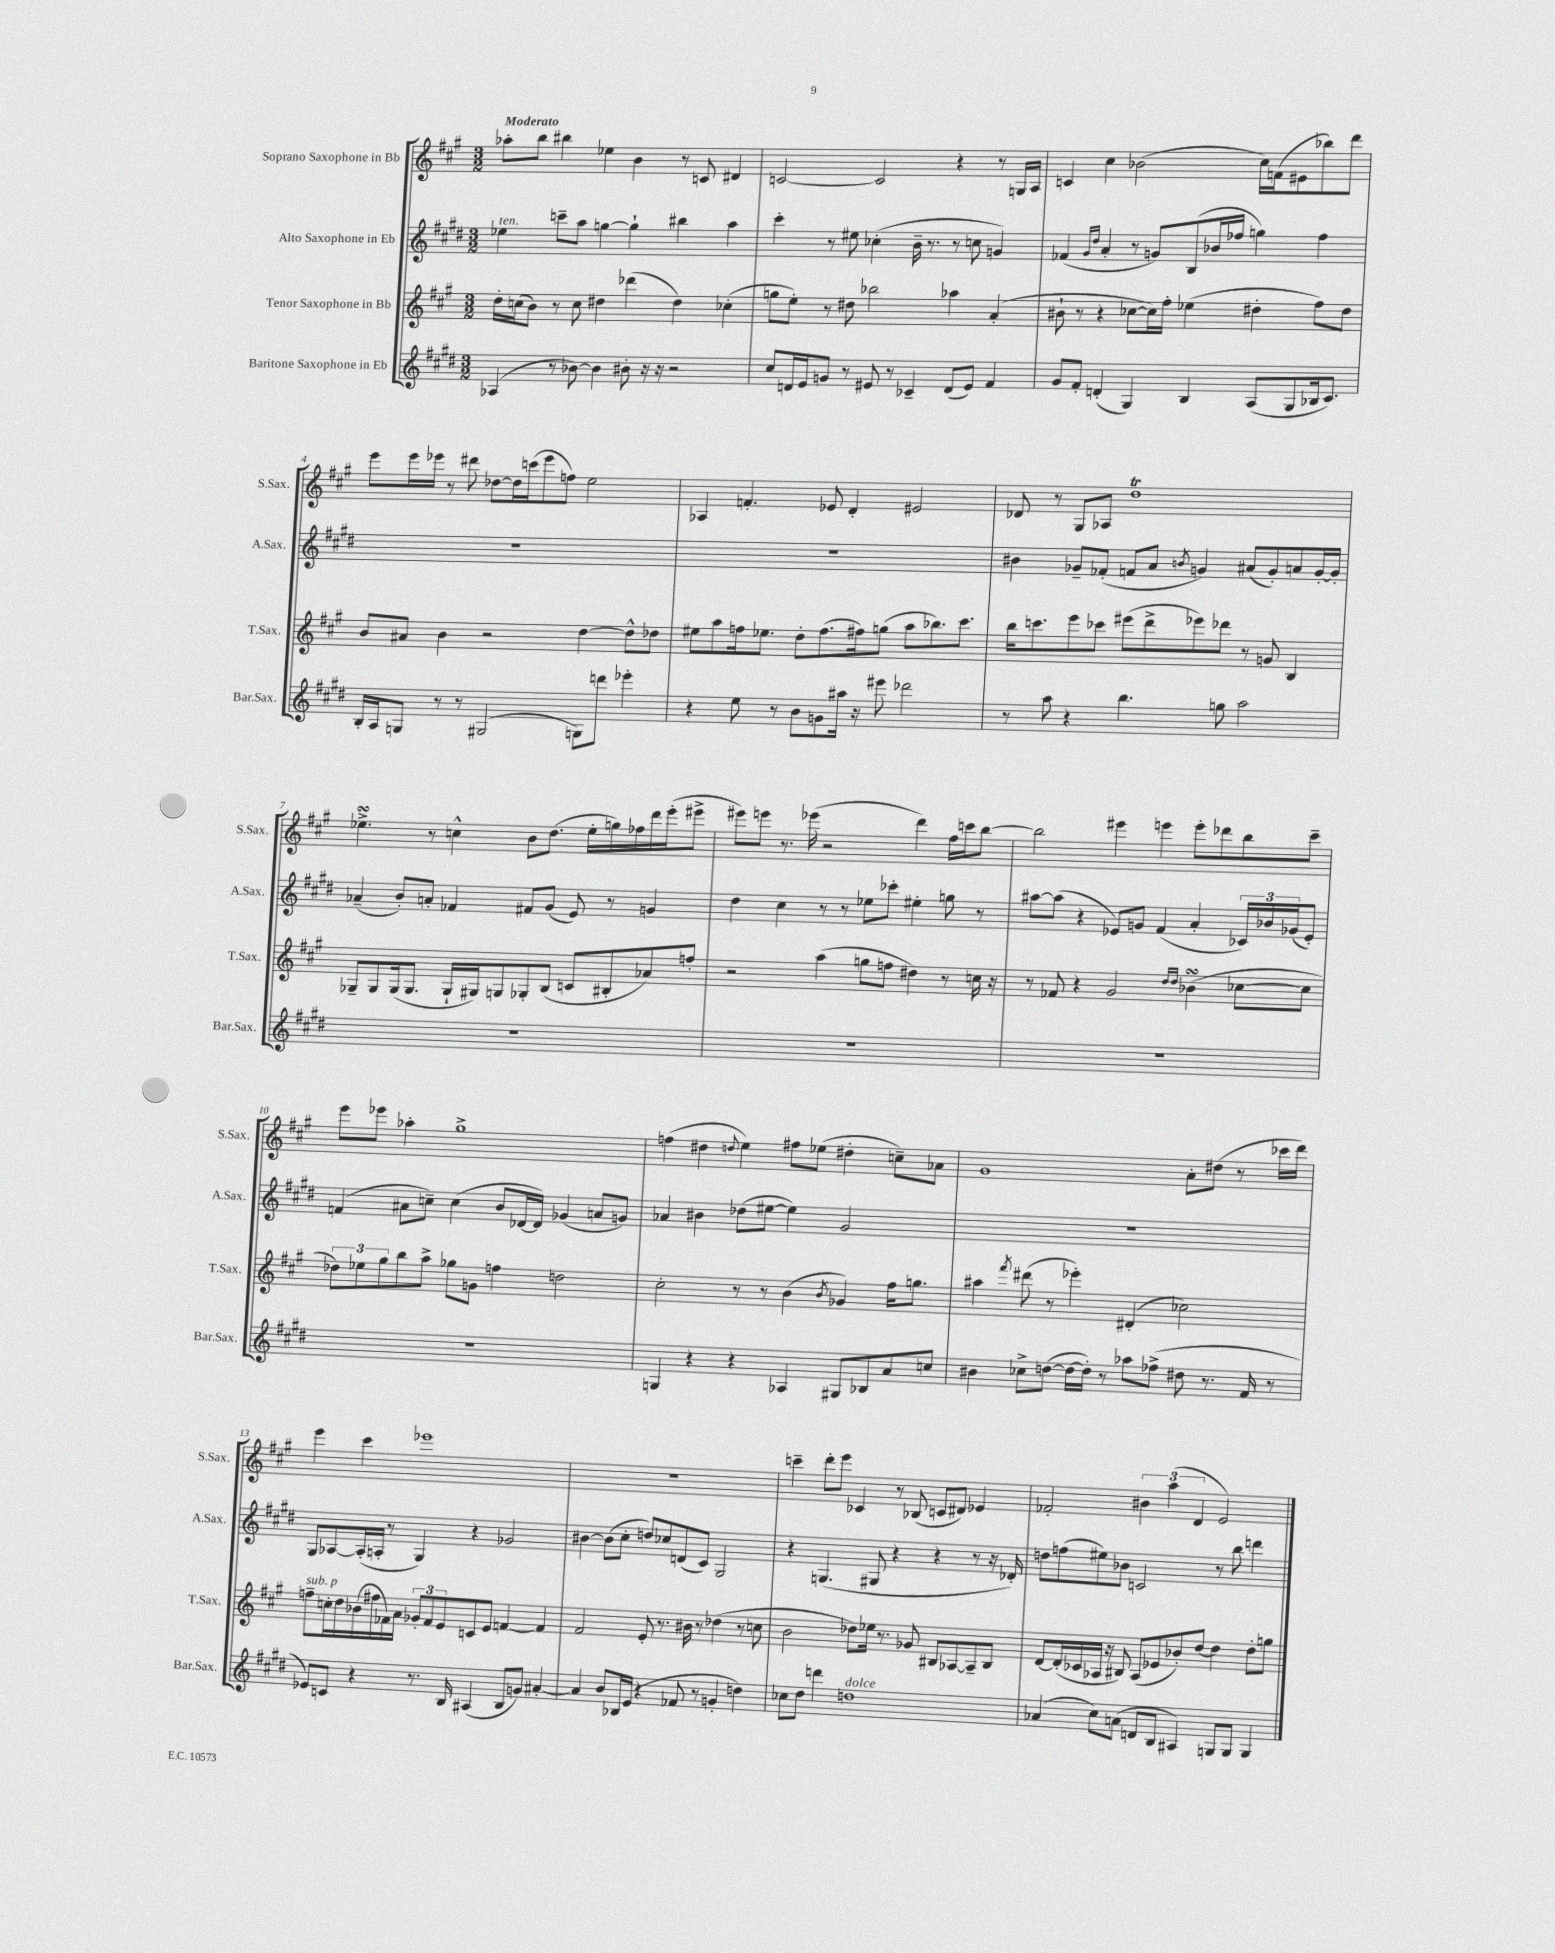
<<
\new StaffGroup <<
\new Staff = "s0" \with { instrumentName = "Soprano Saxophone in Bb" shortInstrumentName = "S.Sax." } {
    \clef treble \key a \major \numericTimeSignature \time 3/2 \tempo "Moderato"
    aes''8-. b''8 bis''4 ees''4 b'4 r8 c'8 dis'4 |
    c'2~ c'2 r4 r8 g16 a16 |
    c'4 cis''4 bes'2( cis''16) f'16( eis'8 bes''8) d'''8 |
    e'''8 e'''16 ees'''16 r8 dis'''8 des''8~ des''16 c'''16( ees'''8 f''8) e''2 |
    aes4 f'4.-. ees'8 d'4-. eis'2 |
    des'8 r8 gis8 aes8 d''1\trill |
    ees''4.->\turn r8 c''4-^ b'8 d''8.( ees''16-. g''16) fes''16 d'''16 e'''16-.( eis'''8-> |
    eis'''8) e'''8 r8. ees'''16( r2 d'''4) fis''16 c'''16 b''8~ |
    b''2 eis'''4 e'''4 e'''8-. des'''8 b''8 cis'''8-- |
    e'''8 ees'''8 aes''4-. gis''1-> |
    f''4( dis''4 \appoggiatura { d''8 } e''4) fis''8 ees''8( dis''4-. c''8--) aes'8 |
    gis'1 a'8-. dis''8( r8 ces'''16 d'''16) |
    e'''4 cis'''4 ees'''1 |
    R1. |
    c'''4-- d'''8-. e'''8 ces'4 r8 bes8( c'8 dis'8) ees'4 |
    fes'2-. \tuplet 3/2 { bis'4 a''4( d'4 } e'2) \bar "|." |
}
\new Staff = "s1" \with { instrumentName = "Alto Saxophone in Eb" shortInstrumentName = "A.Sax." } {
    \clef treble \key e \major \numericTimeSignature \time 3/2
    ees''4^\markup { \italic "ten." } c'''8-- a''8 g''4~ g''4-! bis''4 a''4 |
    cis'''4-. r8 eis''8 ces''4-.( b'16-- r8. r8 c''8 g'4) |
    fes'4( \grace { gis'16 dis''16 } a'4-. r8 g'8) b8( bes'16 fes''16 g''4) fes''4 |
    R1. |
    R1. |
    bis'4 ges'8-- fes'8-.( f'8 a'8 \acciaccatura { b'8 } g'4) ais'8( g'8-.) a'8 g'16~-. g'16-. |
    aes'4--( b'8-.) a'8-. fes'4 fis'8 gis'8( e'8) r8 g'4 |
    dis''4 cis''4 r8 r8 ees''8 ces'''8-. eis''4-. g''8 r8 |
    ais''8~ ais''8( r4 ees'8) g'8 fis'4( a'4-. \tuplet 3/2 { ces'16) bes'16 ges'16( } ees'8-.) |
    f'4( ais'8 c''8--) c''4( b'8 des'16~ des'16) ges'4( a'8 g'8) |
    aes'4 bis'4 des''8( eis''8~ eis''4) gis'2 |
    R1. |
    gis8 aes8~ aes16-.( a16-. r8 gis4) r4 ges'2 |
    bis'4~ bis'8( cis''8-. d''8) ces''8 d'8( cis'8) gis2 |
    r4 g4.( gis8 r4 r4 r8 r16 des'16-.) |
    d''8 f''8( eis''8) bes'8 c'2 r8 b''8 d'''4 \bar "|." |
}
\new Staff = "s2" \with { instrumentName = "Tenor Saxophone in Bb" shortInstrumentName = "T.Sax." } {
    \clef treble \key a \major \numericTimeSignature \time 3/2
    d''16-. c''16( b'8) r8 c''8 dis''4 des'''4( dis''4) ces''4-.( |
    g''8 e''8-.) r8 dis''8 bes''2 aes''4 a'4-.( |
    bis'8-! r8 r4 ces''8~ ces''16) fis''16-. ees''4( dis''4-. fis''8) dis''8 |
    b'8 ais'8 b'4 r2 d''4~ d''8-^ des''8 |
    eis''8 a''8 f''16 ees''8. d''8-. f''8.( fis''16) g''8( a''8 bes''8.) cis'''8. |
    b''16 c'''8. e'''8 ces'''8 eis'''8( d'''8-> ees'''8) des'''8 r8 g'8 b4 |
    ges8-- ges8 ges16( ges8. ges16-! gis16) g8 ges8-. b8( c'8 bis8-. aes'8) f''8-. |
    r2 a''4( g''8 f''8 dis''4) r8 c''16 r16 |
    r8 fes'8 r4 gis'2 \grace { d''16 d''16 } bes'4\turn( ces''8~ ces''8 |
    \tuplet 3/2 { des''8) ees''8 gis''8 } b''8 a''8-> ges''8 g'8 f''4 d''2 |
    cis''2-. r8 r8 b'4( \acciaccatura { b'8 } ges'4) fis''16 g''8. |
    ais''4 \acciaccatura { fis'''8 } dis'''8( r8 ees'''4-.) dis'4-.( ces''2) |
    f''8--^\markup { \italic "sub. p" } c''16-. d''16 bes'16( fis''16 fes'16) a'16 \tuplet 3/2 { ges'8-. fes'8 e'8 } c'8 e'8 f'4~ f'4 |
    fis'2 e'8-. r8. bis'16 r8 des''4( r8 c''8 |
    b'2 des''8) ees''16 r8. ges'8 bis8 aes8~ aes8-- bis8 |
    d'8~ d'16-.( ces'16 aes16 r16 bis8) aes8( ees'8 bes'8-.) d''8~ d''4 d''8-. g''8 \bar "|." |
}
\new Staff = "s3" \with { instrumentName = "Baritone Saxophone in Eb" shortInstrumentName = "Bar.Sax." } {
    \clef treble \key e \major \numericTimeSignature \time 3/2
    aes4( r8 bes'8~) bes'4 bis'8-. r16 r16 r2 |
    cis''8 d'16 e'16 g'8 r8 eis'8 r8 ces'4-- d'8( eis'8) fis'4 |
    gis'8 fis'8-. d'4-.( gis4) b4 a8( gis8 bes16 cis'8.) |
    b16-. a16 g8 r8 r8 gis2( g8) d'''8 ees'''4-. |
    r4 e''8 r8 b'8 g'8 ais''16 r16 eis'''8 des'''2 |
    r8 a''8 r4 b''4. g''8 a''2 |
    R1. |
    R1. |
    R1. |
    R1. |
    g4 r4 r4 aes4 gis8 bes8 a'8 c''8 |
    bis'4 ces''8-> d''8~( d''16~ d''16-.) r8 aes''8 fes''8->( dis''8 r8. fis'16 r8 |
    ees'8) c'8 r4 r8. b16 ais4( b8 g'8) ais'4~-. |
    ais'4 b'8 bes16 e'16( r4 fes'8 r8 g'4-. d''4) |
    ces''8 dis''8 d'''4 d''1^\markup { \italic "dolce" } |
    aes'4( cis''8) a'8( d'8 b8 ais4) g8 g8 g4 \bar "|." |
}
>>
>>
